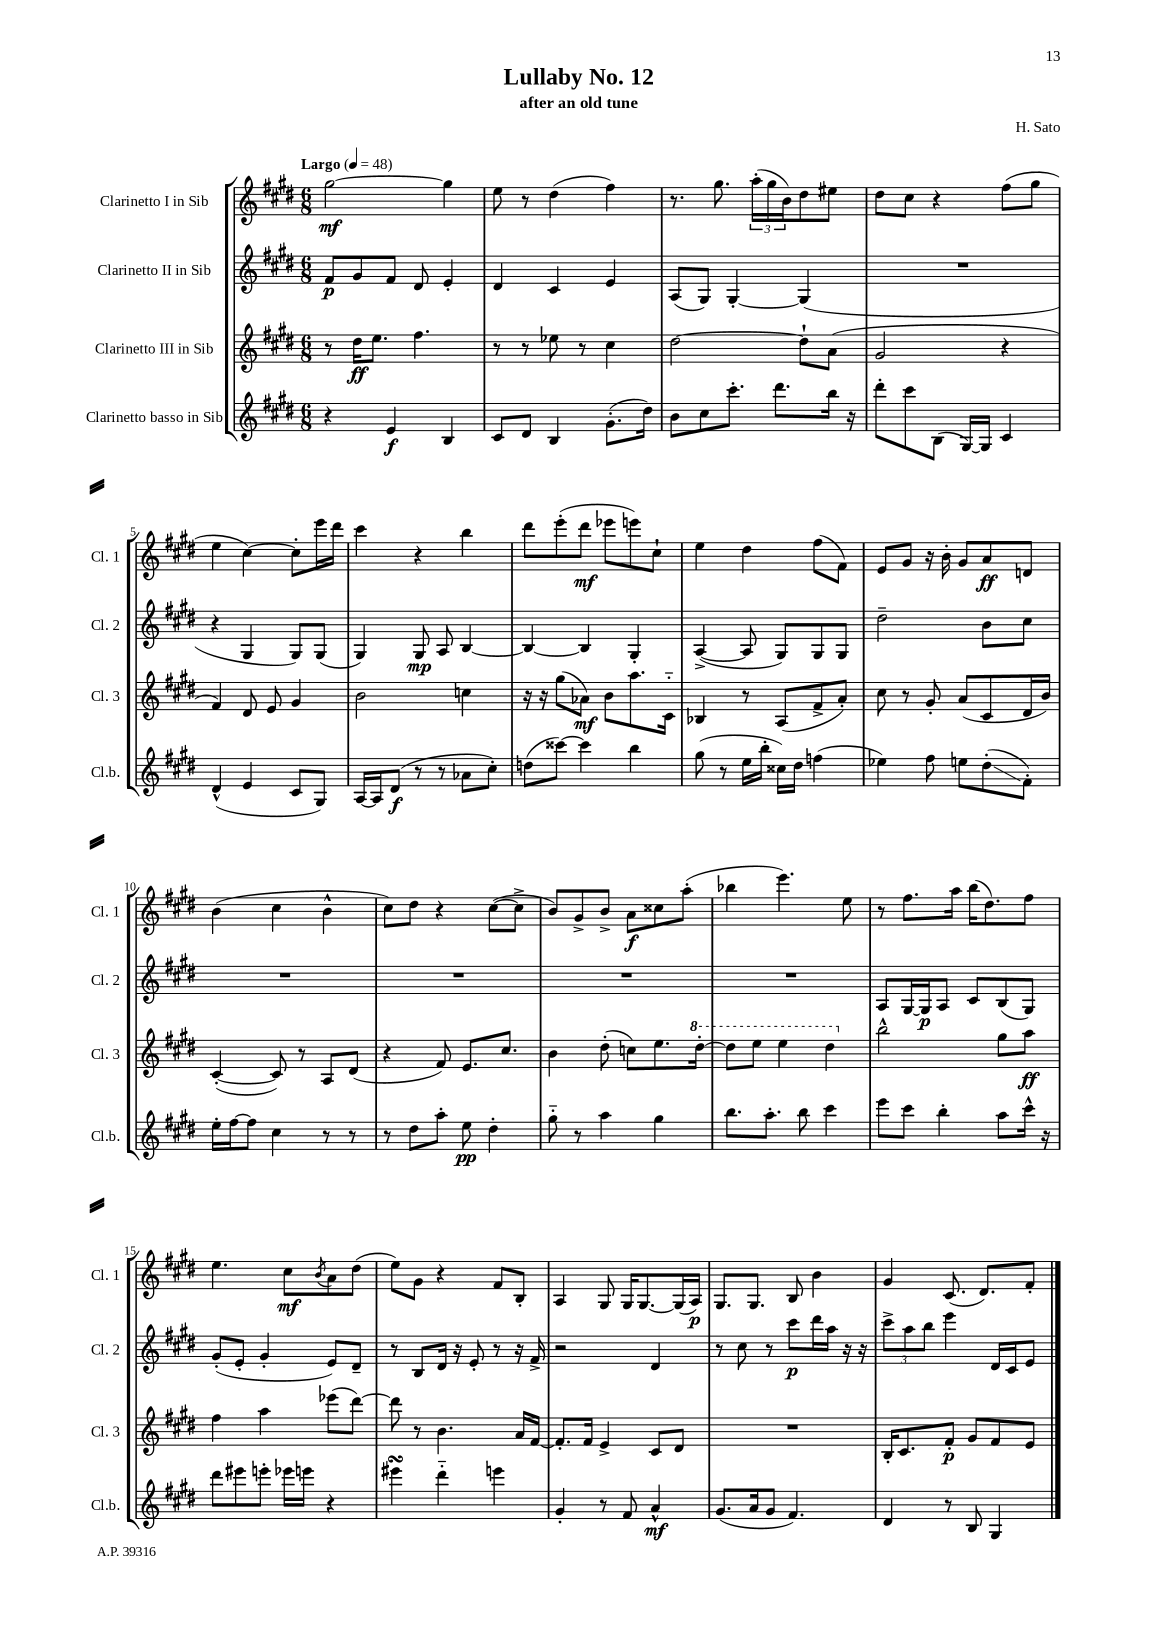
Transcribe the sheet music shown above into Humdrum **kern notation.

**kern	**kern	**kern	**kern
*staff4	*staff3	*staff2	*staff1
*clefG2	*clefG2	*clefG2	*clefG2
*k[f#c#g#d#]	*k[f#c#g#d#]	*k[f#c#g#d#]	*k[f#c#g#d#]
*M6/8	*M6/8	*M6/8	*M6/8
*MM48	*MM48	*MM48	*MM48
4r	8r	8f#	[2gg#
.	16dd#	8g#	.
.	8.ee	.	.
4e	.	8f#	.
.	4.ff#	8d#	.
4B	.	4e'	4gg#]
=	=	=	=
8c#	8r	4d#	8ee
8d#	8r	.	8r
4B	8ee-	4c#	(4dd#
.	8r	.	.
(8.g#'	4cc#	4e	4ff#)
16dd#)	.	.	.
=	=	=	=
8b	[2dd#	(8A	8.r
8cc#	.	8G#)	.
.	.	.	8.gg#
8.ccc#'	.	[4G#'	.
.	.	.	(24aa'
.	.	.	24gg#
8.ddd#	.	.	.
.	.	.	24b)
.	8dd#`]	(4G#]	8dd#
16bb	(8a	.	8ee#
16r	.	.	.
=	=	=	=
8ddd#'	2g#	2.r	8dd#
8ccc#	.	.	8cc#
(8B	.	.	4r
[16G#)	.	.	.
16G#]	.	.	.
4c#	4r	.	(8ff#
.	.	.	8gg#
=	=	=	=
(4d#^^	4f#)	4r	4ee
4e	8d#	4G#	[4cc#)
.	8e	.	.
8c#	4g#	8G#)	8cc#']
8G#)	.	(8G#	16eee
.	.	.	16ddd#
=	=	=	=
[16A	2b	4G#)	4ccc#
16A]	.	.	.
(8d#	.	.	.
8r	.	8G#	4r
8r	.	8A	.
8a-	4cc	[4B	4bb
8cc#')	.	.	.
=	=	=	=
(8dd	16r	4B_	8ddd#
.	16r	.	.
[8ccc##)	(8gg#	.	(8eee'
4ccc##]	8a-)	4B]	8ddd#
.	8b	.	8eee-
4bb	8.aa	4G#'	8eee)
.	.	.	8cc#`
.	16c#'~	.	.
=	=	=	=
(8gg#	4B-	([4A^	4ee
8r	.	.	.
16ee	8r	8A]	4dd#
16bb'	.	.	.
16cc##)	(8A	8G#)	.
16dd#	.	.	.
(4ff	8f#^	8G#	(8ff#
.	8a')	8G#	8f#)
=	=	=	=
4ee-)	8cc#	2dd#~	8e
.	8r	.	8g#
8ff#	8g#'	.	16r
.	.	.	16b'
8ee	(8a	.	8g#
(8dd#'	8c#	8b	8a
8f#')	16d#	8cc#	8d
.	16b)	.	.
=	=	=	=
16ee'	([4c#'	2.r	(4b
[16ff#	.	.	.
8ff#]	.	.	.
4cc#	8c#])	.	4cc#
.	8r	.	.
8r	8A	.	4b^^
8r	(8d#	.	.
=	=	=	=
8r	4r	2.r	8cc#)
8dd#	.	.	8dd#
8aa'	8f#)	.	4r
8ee	8.e	.	.
4dd#'	.	.	([8cc#
.	8.cc#	.	.
.	.	.	8cc#^]
=	=	=	=
8gg#'~	4b	2.r	8b)
8r	.	.	8g#^
4aa	(8dd#'	.	8b^
.	8cc)	.	8a
4gg#	8.ee	.	8cc##
.	.	.	(8aa'
.	[16ddd#'	.	.
=	=	=	=
8.bb	8ddd#]	2.r	4bb-
.	8eee	.	.
8.aa'	.	.	.
.	4eee	.	4.eee)
8bb	.	.	.
4ccc#	4ddd#	.	.
.	.	.	8ee
=	=	=	=
8eee	2bb^^	8A	8r
8ccc#	.	[16G#	8.ff#
.	.	16G#]	.
4bb'	.	8A	.
.	.	.	16aa
.	.	8c#	(16bb
.	.	.	8.dd#)
8aa	8gg#	(8B	.
16ccc#^^	8aa	8G#)	8ff#
16r	.	.	.
=	=	=	=
8ddd#	4ff#	(8g#'	4.ee
8eee#	.	8e'	.
8eee'	4aa	4g#'	.
16eee-	.	.	8cc#
16eee	.	.	.
.	.	.	8qb
4r	(8eee-	8e)	8a
.	[8ddd#)	8d#~	(8dd#
=	=	=	=
4eee#	8ddd#]	8r	8ee)
.	8r	8B	8g#
4ddd#'~	4.b	16d#	4r
.	.	16r	.
.	.	8e'	.
4eee	.	8r	8f#
.	16a	16r	8B'
.	[16f#	16f#^	.
=	=	=	=
4g#'	8.f#']	2r	4A
.	16f#	.	.
8r	4e^	.	8G#
8f#	.	.	16G#
.	.	.	[8.G#
4a^^	8c#	4d#	.
.	8d#	.	(16G#]
.	.	.	16A)
=	=	=	=
(8.g#	2.r	8r	8.G#
.	.	8cc#	.
16a	.	.	8.G#
8g#	.	8r	.
4.f#)	.	8ccc#	8B
.	.	16ddd#	4b
.	.	16aa	.
.	.	16r	.
.	.	16r	.
=	=	=	=
4d#	16B'	12ccc#^	4g#
.	8.c#	.	.
.	.	12aa	.
.	.	12bb	.
8r	8f#'	4eee	(8.c#
8B	8g#	.	.
.	.	.	8.d#)
4G#	8f#	16d#	.
.	.	16c#	.
.	8e	8e	8f#'
==	==	==	==
*-	*-	*-	*-
